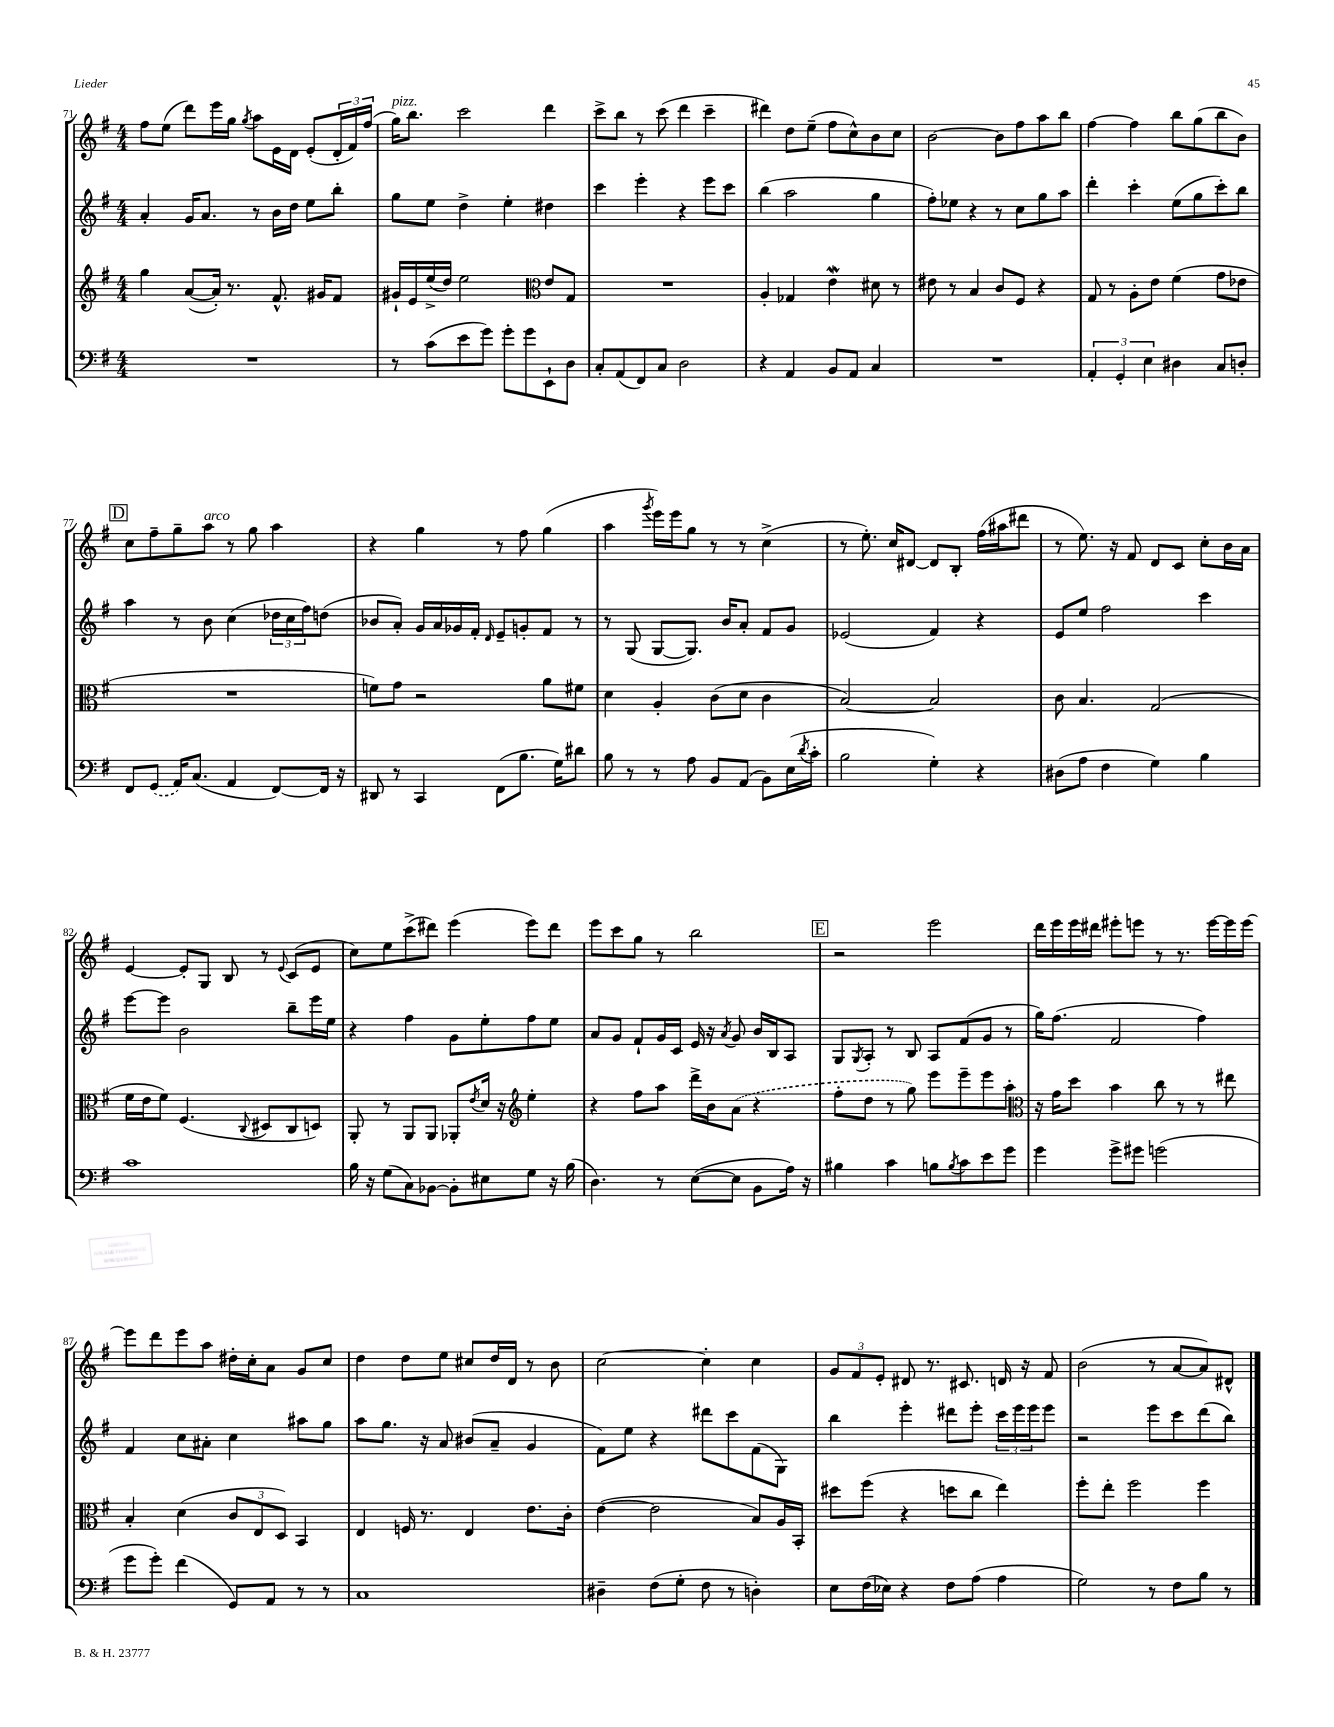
<<
\new StaffGroup <<
\new Staff = "s0" {
    \clef treble \key g \major \numericTimeSignature \time 4/4
    fis''8 e''8( d'''8) e'''16 g''16 \acciaccatura { g''8 } a''8 e'16 d'16 e'8-.( \tuplet 3/2 { d'16-. fis'16) fis''16( } |
    g''16^\markup { \italic "pizz." }) b''8. c'''2 d'''4 |
    c'''8-> b''8 r8 c'''8( d'''4 c'''4-- |
    dis'''4) d''8 e''8--( fis''8 c''8-^) b'8 c''8 |
    b'2~ b'8 fis''8 a''8 b''8 |
    fis''4~ fis''4 b''8 g''8( b''8 b'8) |
    \mark \markup { \box "D" } c''8 fis''8-- g''8-- a''8^\markup { \italic "arco" } r8 g''8 a''4 |
    r4 g''4 r8 fis''8 g''4( |
    a''4 \acciaccatura { g'''8 } e'''16) e'''16 g''8 r8 r8 c''4->( |
    r8 e''8.-.) c''16 dis'8~ dis'8 b8-. fis''16( ais''16 dis'''8 |
    r8 e''8.) r16 fis'8 d'8 c'8 c''8-. b'16 a'16 |
    e'4~ e'8-. g8 b8 r8 \appoggiatura { e'8 } c'8( e'8 |
    c''8) e''8 c'''8->( dis'''8) e'''4( e'''8) dis'''8 |
    e'''8 c'''8 g''8 r8 b''2 |
    \mark \markup { \box "E" } r2 e'''2 |
    d'''16 e'''16 e'''16 dis'''16 eis'''8-. e'''8 r8 r8. e'''16~ e'''16 e'''16~ |
    e'''8 d'''8 e'''8 a''8 dis''16-. c''16-. a'8 g'8 c''8 |
    d''4 d''8 e''8 cis''8 d''16 d'16 r8 b'8 |
    c''2~ c''4-. c''4 |
    \tuplet 3/2 { g'8 fis'8 e'8-. } dis'8 r8. cis'8. d'16 r16 fis'8 |
    b'2( r8 a'8~ a'8) dis'8-^ \bar "|." |
}
\new Staff = "s1" {
    \clef treble \key g \major \numericTimeSignature \time 4/4
    a'4-. g'16 a'8. r8 b'16 d''16 e''8 b''8-. |
    g''8 e''8 d''4-> e''4-. dis''4 |
    c'''4 e'''4-. r4 e'''8 c'''8 |
    b''4( a''2 g''4 |
    fis''8-.) ees''8 r4 r8 c''8 g''8 a''8 |
    d'''4-. c'''4-. e''8( g''8 c'''8-.) b''8 |
    \mark \markup { \box "D" } a''4 r8 b'8 c''4( \tuplet 3/2 { des''16 c''16 fis''16) } d''8( |
    bes'8 a'8-.) g'16 a'16 ges'16 fis'16-. \grace { d'16 } e'8-- g'8-. fis'8 r8 |
    r8 g8( g8~ g8.) b'16 a'8-. fis'8 g'8 |
    ees'2( fis'4) r4 |
    e'8 e''8 fis''2 c'''4 |
    e'''8~ e'''8 b'2 b''8-- e'''16 e''16 |
    r4 fis''4 g'8 e''8-. fis''8 e''8 |
    a'8 g'8 fis'8-! g'16 c'16 e'16 r16 \acciaccatura { a'8 } g'8 b'16 b16 a8 |
    \mark \markup { \box "E" } g8 \acciaccatura { g8 } a8-. r8 b8 a8 fis'8( g'8 r8 |
    g''16) fis''8.( fis'2 fis''4) |
    fis'4 c''8 ais'8-. c''4 ais''8 g''8 |
    a''8 g''8. r16 a'8 bis'8( a'8-- g'4 |
    fis'8) e''8 r4 dis'''8 c'''8 fis'8( g8) |
    b''4 e'''4-. dis'''8 e'''8-. \tuplet 3/2 { c'''16 e'''16 e'''16 } e'''8 |
    r2 e'''8 c'''8 d'''8( b''8) \bar "|." |
}
\new Staff = "s2" {
    \clef treble \key g \major \numericTimeSignature \time 4/4
    g''4 a'8~( a'16-.) r8. fis'8.-^ gis'16 fis'8 |
    gis'16-! e'16 e''16->( d''16) e''2 \clef alto e'8 g8 |
    R1 |
    a4-. ges4 e'4\mordent dis'8 r8 |
    eis'8 r8 b4 c'8 fis8 r4 |
    g8 r8 a8-. e'8 fis'4( g'8 ees'8 |
    \mark \markup { \box "D" } R1 |
    f'8) g'8 r2 a'8 fis'8 |
    d'4 a4-. c'8( d'8 c'4 |
    b2~) b2 |
    c'8 b4. g2( |
    fis'16 e'16 fis'8) fis4.( \appoggiatura { c8 } dis8 c8 d8) |
    a,8-. r8 a,8 a,8 aes,8-. \acciaccatura { e'8 } d'16 r16 \clef treble e''4-. |
    r4 fis''8 a''8 d'''16-> b'16 \once \slurDashed a'8( r4 |
    \mark \markup { \box "E" } fis''8-. d''8 r8 g''8) e'''8 e'''8-- e'''8 a''8-. |
    \clef alto r16 g'16 d''8 b'4 c''8 r8 r8 eis''8 |
    b4-. d'4( \tuplet 3/2 { c'8 e8 d8) } b,4 |
    e4 f16 r8. e4 e'8. c'16-. |
    e'4~( e'2 b8) a16 b,16-. |
    dis''8 fis''8( r4 d''8 c''8 e''4) |
    fis''8-. e''8-. fis''2 fis''4 \bar "|." |
}
\new Staff = "s3" {
    \clef bass \key g \major \numericTimeSignature \time 4/4
    R1 |
    r8 c'8( e'8 g'8) g'8-. g'8 e,8-! d8 |
    c8-. a,8( fis,8) c8 d2 |
    r4 a,4 b,8 a,8 c4 |
    R1 |
    \tuplet 3/2 { a,4-. g,4-. e4 } dis4 c8 d8-. |
    \mark \markup { \box "D" } fis,8 \once \slurDashed g,8( a,16) c8.( a,4 fis,8~) fis,16 r16 |
    dis,8 r8 c,4 fis,8( b8. g16) dis'8 |
    b8 r8 r8 a8 b,8 a,8( b,8) e16( \acciaccatura { d'8 } c'16-. |
    b2 g4-.) r4 |
    dis8( a8 fis4 g4) b4 |
    c'1 |
    b16 r16 g8( c8) bes,8~ bes,8-. eis8 g8 r16 b16( |
    d4.) r8 e8~( e8 b,8 a16) r16 |
    \mark \markup { \box "E" } bis4 c'4 b8 \acciaccatura { b8 } c'8 e'8 g'8 |
    g'4 g'8-> gis'8 g'2( |
    g'8 g'8-.) fis'4( g,8) a,8 r8 r8 |
    c1 |
    dis4-- fis8( g8-. fis8 r8 d4-.) |
    e8 fis16( ees16) r4 fis8 a8( a4 |
    g2) r8 fis8 b8 r8 \bar "|." |
}
>>
>>
\layout { \context { \Score currentBarNumber = #71 } }
